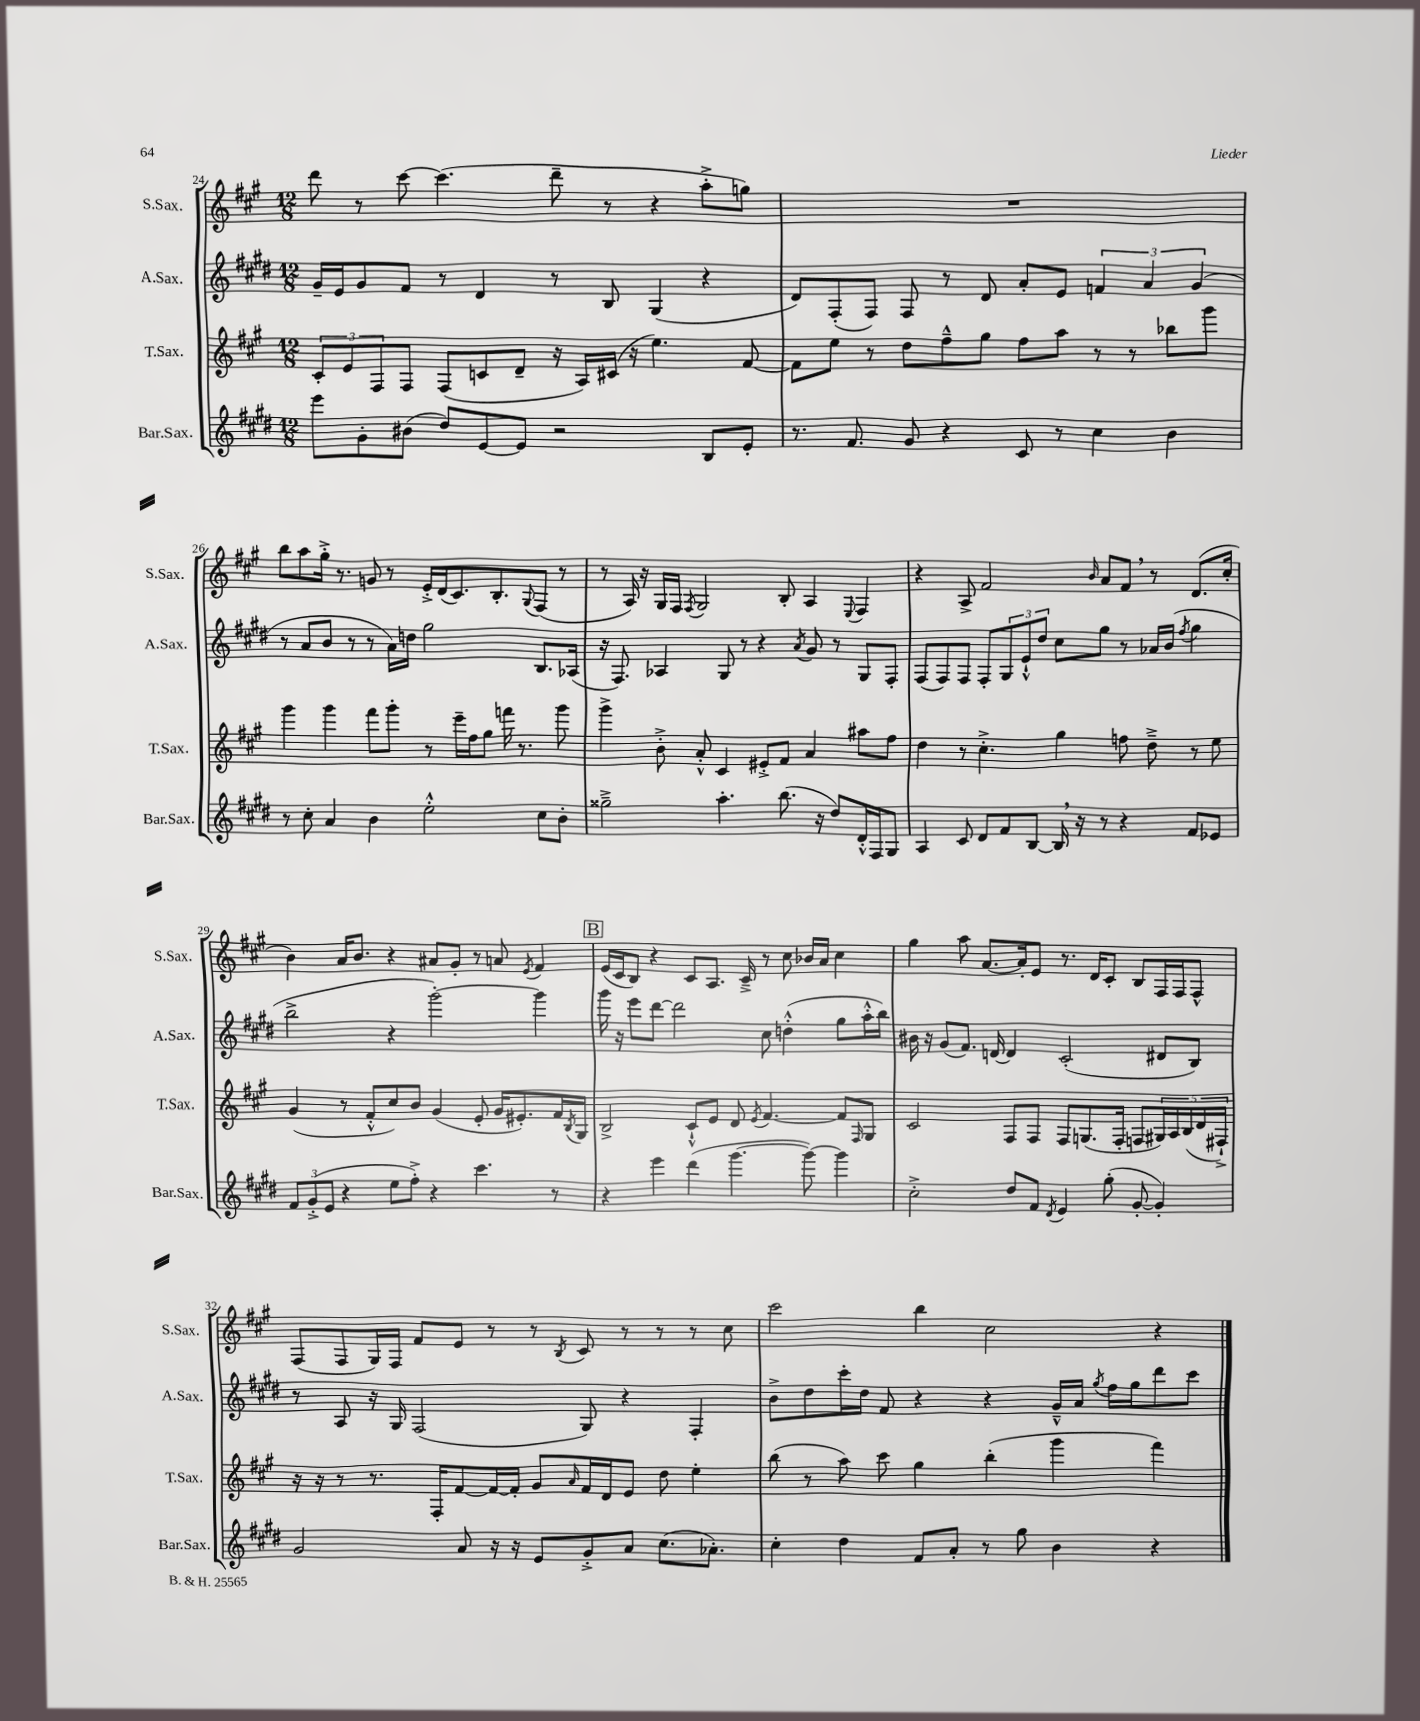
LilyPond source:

<<
\new StaffGroup <<
\new Staff = "s0" \with { instrumentName = "S.Sax." shortInstrumentName = "S.Sax." } {
    \clef treble \key a \major \numericTimeSignature \time 12/8
    d'''8 r8 cis'''8~ cis'''4.( d'''8-- r8 r4 a''8-.-> g''8) |
    R1. |
    b''8 a''8 gis''16-.-> r8. g'8 r8 e'16-.-> d'16( cis'8.) b8.-. \appoggiatura { gis8 } fis8( r8 |
    r8 a16) r16 gis16 fis16 \acciaccatura { fis8 } gis2 b8-. a4 \appoggiatura { e8 } fis4 |
    r4 a8-> fis'2 \grace { b'16 } a'8 fis'8 \breathe r8 d'8.( cis''16-. |
    b'4) a'16 b'8. r4 ais'8 gis'8-. r8 a'8 \acciaccatura { e'8 } fis'4 |
    \mark \markup { \box "B" } e'16( cis'16 b8) r4 cis'8 a8. cis'16---> r8 cis''8 bes'16 a'16 cis''4 |
    gis''4 a''8 a'8.~ a'16-. e'8 r8. d'16 cis'8-. b8 fis16 fis16 fis8-^ |
    fis8( fis8 gis16) fis16 fis'8 e'8 r8 r8 \acciaccatura { b8 } cis'8 r8 r8 r8 cis''8 |
    cis'''2 b''4 cis''2 r4 \bar "|." |
}
\new Staff = "s1" \with { instrumentName = "A.Sax." shortInstrumentName = "A.Sax." } {
    \clef treble \key e \major \numericTimeSignature \time 12/8
    gis'16-- e'16 gis'8 fis'8 r8 dis'4 r8 b8 gis4( r4 |
    dis'8) fis8-.( fis8) fis8 r8 dis'8 a'8-. e'8 \tuplet 3/2 { f'4 a'4 gis'4( } |
    r8 a'8 b'8 r8 r8 a'16) d''16 gis''2 b8. aes16( |
    r16 fis8.) aes4 gis8 r8 r4 \acciaccatura { a'8 } gis'8 r8 gis8 fis8-. |
    fis8( fis8) fis8 fis8-. \tuplet 3/2 { gis8 e'8-!-^ dis''8 } cis''8 gis''8 r8 aes'16 b'16( \acciaccatura { fis''8 } gis''4 |
    b''2-> r4 gis'''2~-.) gis'''4 |
    \mark \markup { \box "B" } gis'''16 r16 e'''8 dis'''8~ dis'''2 cis''8 d''4-.-^( gis''8 a''16-.-^ b''16) |
    bis'16 r16 gis'8( fis'8.) d'16~ d'4 cis'2-.( dis'8 b8) |
    r8 a8 r16 gis16 fis2( gis8) r4 fis4-. |
    b'8-> dis''8 cis'''16-. dis''16 fis'8 r4 r4 gis'16---^ a'16 \acciaccatura { gis''8 } fis''16 gis''16 dis'''8 cis'''8 \bar "|." |
}
\new Staff = "s2" \with { instrumentName = "T.Sax." shortInstrumentName = "T.Sax." } {
    \clef treble \key a \major \numericTimeSignature \time 12/8
    \tuplet 3/2 { cis'8-. e'8 fis8 } fis8 fis8( c'8 d'8-- r16 a16) cis'16( r16 e''4.) fis'8~ |
    fis'8 e''8 r8 d''8 fis''8---^ gis''8 fis''8 a''8 r8 r8 bes''8 gis'''8 |
    gis'''4 gis'''4 fis'''8 gis'''8-. r8 e'''16-- fis''16 gis''8 f'''16 r8. gis'''8 |
    gis'''4-> b'8-.-> a'8-.-^ cis'4 eis'8-.-> fis'8 a'4 ais''8 fis''8 |
    d''4 r8 cis''4.-.-> gis''4 f''8 d''8---> r8 e''8 |
    gis'4( r8 fis'8-.-^ cis''8) b'8 gis'4( e'8-. gis'16 eis'8.-.) fis'16 \acciaccatura { b8 } gis16 |
    \mark \markup { \box "B" } b2-> cis'8-!-^ e'8 d'8 \acciaccatura { e'8 } fis'4.~ fis'8 \grace { fis16 } gis8 |
    cis'2 fis8 fis8 fis8 g8.( fis16-. f8 \tuplet 5/4 { gis16) a16 b16( d'16 fis16-!->) } |
    r16 r16 r8 r8. fis16-. fis'8~ fis'16~ fis'16-. gis'8 \grace { a'16 } fis'16 d'16 e'8 d''8 e''4-. |
    b''8( r8 a''8) cis'''8 gis''4 b''4-.( gis'''4 fis'''4) \bar "|." |
}
\new Staff = "s3" \with { instrumentName = "Bar.Sax." shortInstrumentName = "Bar.Sax." } {
    \clef treble \key e \major \numericTimeSignature \time 12/8
    e'''8 gis'8-. bis'8( dis''8) e'8~ e'8 r2 b8 e'8-. |
    r8. fis'8. gis'8 r4 cis'8 r8 cis''4 b'4 |
    r8 cis''8-. a'4 b'4 e''2-.-^ cis''8 b'8-. |
    gisis''2---> a''4.-. b''8.( r16 dis''8) dis'16-.-^ fis16 gis8 |
    a4 cis'8 dis'8 fis'8 b8~ b16 \breathe r16 r8 r4 fis'8 ees'8 |
    \tuplet 3/2 { fis'8 gis'8-.->( e'8 } r4 e''8 fis''8-.->) r4 cis'''4. r8 |
    \mark \markup { \box "B" } r4 e'''4 dis'''4( gis'''4.~ gis'''8~) gis'''4 |
    cis''2-.-> dis''8 fis'8 \acciaccatura { dis'8 } e'4 gis''8-.( gis'8~-. gis'4-.) |
    gis'2 a'8 r16 r16 e'8 gis'8-.-> a'8 cis''8.( aes'8.-.) |
    cis''4-. dis''4 fis'8 a'8-. r8 gis''8 b'4 r4 \bar "|." |
}
>>
>>
\layout { \context { \Score currentBarNumber = #24 } }
